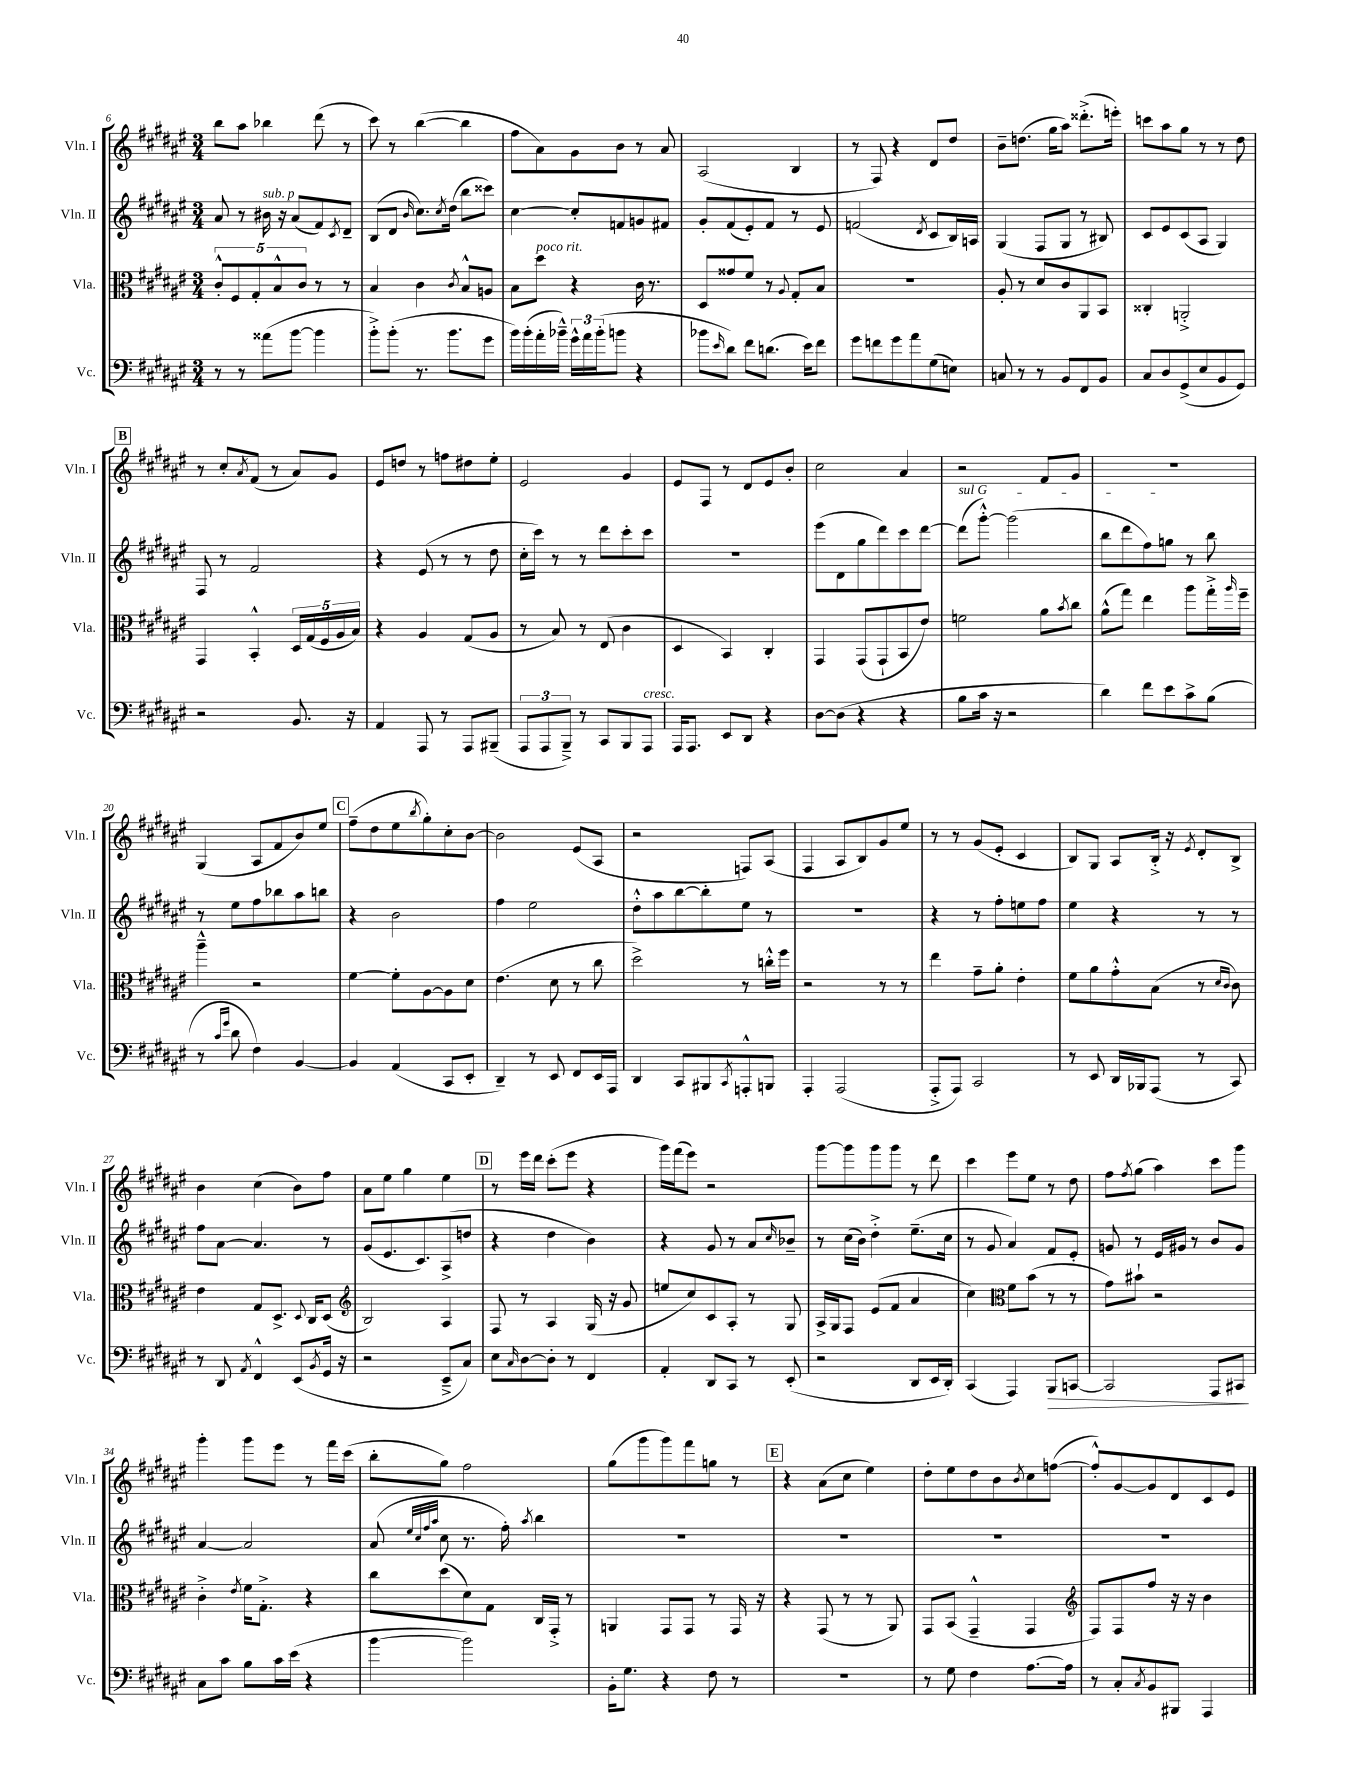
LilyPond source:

<<
\new StaffGroup <<
\new Staff = "s0" \with { instrumentName = "Vln. I" shortInstrumentName = "Vln. I" } {
    \clef treble \key fis \major \numericTimeSignature \time 3/4
    b''8 ais''8 bes''4 dis'''8( r8 |
    cis'''8) r8 b''4~( b''4 |
    fis''8 ais'8) gis'8 b'8 r8 ais'8 |
    ais2( b4 |
    r8 fis8) r4 dis'8 dis''8 |
    b'8-- d''8.( gis''16 ais''8) disis'''8.-.->( e'''16-.) |
    c'''8 ais''8 gis''8 r8 r8 dis''8 |
    \mark \markup { \box "B" } r8 cis''8-. \acciaccatura { ais'8 } fis'8( r8 ais'8) gis'8 |
    eis'8 d''8 r8 f''8 dis''8 eis''8-. |
    eis'2 gis'4 |
    eis'8 fis8 r8 dis'8 eis'8 b'8-. |
    cis''2 ais'4 |
    r2 fis'8 gis'8 |
    R2. |
    gis4( ais8 fis'8 b'8) eis''8 |
    \mark \markup { \box "C" } fis''8--( dis''8 eis''8 \acciaccatura { b''8 } gis''8-.) cis''8-. b'8~ |
    b'2 eis'8( ais8 |
    r2 f8) ais8( |
    fis4 ais8 b8) gis'8 eis''8 |
    r8 r8 gis'8( eis'8-. cis'4 |
    b8) gis8 ais8 b16-.-> r16 \acciaccatura { eis'8 } dis'8-. b8-> |
    b'4 cis''4( b'8) fis''8 |
    ais'8 eis''8 gis''4 eis''4 |
    \mark \markup { \box "D" } r8 eis'''16 dis'''16 cis'''8-.( eis'''8 r4 |
    gis'''16) fis'''16( eis'''8) r2 |
    gis'''8~ gis'''8 gis'''8 gis'''8 r8 dis'''8 |
    cis'''4 eis'''8 eis''8 r8 dis''8 |
    fis''8 \acciaccatura { fis''8 } gis''8( ais''4) cis'''8 gis'''8 |
    gis'''4-. gis'''8 eis'''8 r8 fis'''16 cis'''16( |
    b''8-. gis''8) fis''2 |
    gis''8( gis'''8 gis'''8) fis'''8 g''8 r8 |
    \mark \markup { \box "E" } r4 ais'8( cis''8 eis''4) |
    dis''8-. eis''8 dis''8 b'8 \acciaccatura { b'8 } cis''8 f''8~( |
    f''8-.-^) gis'8~ gis'8 dis'8 cis'8 eis'8 \bar "|." |
}
\new Staff = "s1" \with { instrumentName = "Vln. II" shortInstrumentName = "Vln. II" } {
    \clef treble \key fis \major \numericTimeSignature \time 3/4
    ais'8 r8 bis'16^\markup { \italic "sub. p" } r16 ais'8( fis'8) \acciaccatura { cis'8 } dis'8-- |
    b8( dis'8 \grace { b'16 } cis''8.) \acciaccatura { cis''8 } dis''16( b''8 cisis'''8) |
    cis''4~ cis''8-. f'8 g'8 fis'8 |
    gis'8-. fis'8( eis'8-.) fis'8 r8 eis'8 |
    f'2( \acciaccatura { dis'8 } cis'8 b16) a16 |
    gis4( fis8 gis8 r8 bis8) |
    cis'8 eis'8 cis'8( ais8 gis4) |
    \mark \markup { \box "B" } fis8 r8 fis'2 |
    r4 eis'8( r8 r8 dis''8 |
    cis''16-. cis'''16) r8 r8 dis'''8 cis'''8-. cis'''8 |
    R2. |
    eis'''8( dis'8 gis''8 dis'''8) cis'''8 dis'''8~ |
    \once \override TextSpanner.bound-details.left.text = \markup { \italic "sul G" } dis'''8\startTextSpan( gis'''8~-.-^) gis'''2( |
    b''8 dis'''8 fis''8) g''8\stopTextSpan r8 b''8 |
    r8 eis''8 fis''8 bes''8 ais''8 b''8 |
    \mark \markup { \box "C" } r4 b'2 |
    fis''4 eis''2 |
    dis''8-.-^ ais''8 b''8~ b''8-. eis''8 r8 |
    R2. |
    r4 r8 fis''8-. e''8 fis''8 |
    eis''4 r4 r8 r8 |
    fis''8 ais'8~ ais'4. r8 |
    gis'8( eis'8. cis'8.) ais8->( d''8 |
    \mark \markup { \box "D" } r4 dis''4 b'4) |
    r4 gis'8 r8 ais'8 \grace { cis''16 } bes'8-- |
    r8 cis''16( b'16) dis''4-.-> eis''8.--( cis''16 |
    r8 gis'8 ais'4) fis'8 eis'8-. |
    g'8 r8 eis'16 gis'16 r8 b'8 gis'8 |
    ais'4~ ais'2 |
    ais'8( \grace { eis''32 cis''32 fis''32 ais''32 } cis''8 r8. fis''16-.) \acciaccatura { ais''8 } b''4 |
    R2. |
    \mark \markup { \box "E" } R2. |
    R2. |
    R2. \bar "|." |
}
\new Staff = "s2" \with { instrumentName = "Vla." shortInstrumentName = "Vla." } {
    \clef alto \key fis \major \numericTimeSignature \time 3/4
    \tuplet 5/4 { cis'8-.-^ fis8 gis8-. b8-^ cis'8 } r8 r8 |
    b4 cis'4 \acciaccatura { cis'8 } b8-^ a8 |
    b8 dis''8^\markup { \italic "poco rit." } r4 cis'16 r8. |
    dis8 gisis'8 fis'8 r8 \appoggiatura { ais8 } gis8-. b8 |
    R2. |
    ais8-. r8 dis'8 cis'8 ais,8 b,8 |
    cisis4-. a,2-.-> |
    \mark \markup { \box "B" } gis,4 b,4-.-^ \tuplet 5/4 { dis16 gis16( fis16 ais16 b16) } |
    r4 ais4 gis8( ais8 |
    r8 b8) r8 eis8( cis'4 |
    dis4 b,4) cis4-. |
    gis,4 gis,8( gis,8-! b,8 eis'8) |
    f'2 ais'8 \acciaccatura { b'8 } cis''8 |
    ais'8-^( gis''8) eis''4 ais''8 gis''16-.-> \grace { ais''16 } fis''16-- |
    ais''4---^ r2 |
    \mark \markup { \box "C" } fis'4~ fis'8-. ais8~ ais8 dis'8 |
    eis'4.( dis'8 r8 cis''8 |
    dis''2->) r8 c''16-.-^ fis''16 |
    r2 r8 r8 |
    eis''4 gis'8-- ais'8-. eis'4-. |
    fis'8 ais'8 gis'8-.-^ b8( r8 \grace { dis'16 cis'16 } cis'8) |
    eis'4 gis8 dis8.-> \appoggiatura { dis8 } cis16 dis8( |
    \clef treble b2) ais4 |
    \mark \markup { \box "D" } fis8 r8 ais4 gis16( r16 gis'8 |
    e''8 cis''8) cis'8 ais8-. r8 gis8 |
    ais16-> gis16 fis8 eis'8( fis'8 ais'4 |
    cis''4) \clef alto fis'8 b'8( r8 r8 |
    gis'8) bis'8-! r2 |
    cis'4-.-> \acciaccatura { eis'8 } fis'16 gis8.-.-> r4 |
    cis''8 dis''8( dis'8) gis8 cis16 gis,16-.-> r8 |
    a,4 gis,8 gis,8 r8 gis,16 r16 |
    \mark \markup { \box "E" } r4 gis,8( r8 r8 ais,8) |
    gis,8 b,8( gis,4---^ gis,4 |
    \clef treble fis8) fis8 fis''8 r16 r16 b'4 \bar "|." |
}
\new Staff = "s3" \with { instrumentName = "Vc." shortInstrumentName = "Vc." } {
    \clef bass \key fis \major \numericTimeSignature \time 3/4
    r8 r8 aisis'8( b'8~ b'4 |
    b'8-.->) b'8-.( r8. b'8. gis'8 |
    b'16) b'16-.( ais'16-. bes'16---^) \tuplet 3/2 { gis'16-^ ais'16 bes'16-.( } b'8 r4 |
    bes'8 \grace { eis'16 } dis'8) fis'8 d'8.( eis'16) fis'8 |
    gis'8 f'8 gis'8 ais'8 gis8( e8) |
    c8 r8 r8 b,8 fis,8 b,8 |
    cis8 dis8 gis,8->( eis8 b,8 gis,8) |
    \mark \markup { \box "B" } r2 b,8. r16 |
    ais,4 ais,,8 r8 ais,,8 bis,,8--( |
    \tuplet 3/2 { ais,,8 ais,,8 b,,8--->) } r8 cis,8 b,,8 ais,,8^\markup { \italic "cresc." } |
    ais,,16 ais,,8. eis,8 dis,8 r4 |
    dis8~ dis8( r4 r4 |
    b8 cis'16 r16 r2 |
    dis'4) fis'8 eis'8 cis'8-> b8( |
    r8 \grace { cis'16 gis'16 } dis'8 fis4) b,4~ |
    \mark \markup { \box "C" } b,4 ais,4( cis,8 eis,8-. |
    dis,4--) r8 eis,8 fis,8 eis,16 ais,,16 |
    dis,4 cis,8 bis,,8 \acciaccatura { cis,8 } a,,8-.-^ b,,8 |
    ais,,4-. ais,,2( |
    ais,,8-.-> ais,,8) cis,2 |
    r8 eis,8 dis,16 bes,,16 ais,,8( r8 cis,8) |
    r8 dis,8 \acciaccatura { ais,8 } fis,4-^ eis,8( \acciaccatura { b,8 } gis,16 r16 |
    r2 eis,8---> cis8) |
    \mark \markup { \box "D" } eis8 \grace { cis16 } dis8~ dis8-. r8 fis,4 |
    ais,4-. dis,8 cis,8 r8 eis,8-.( |
    r2 dis,8 eis,16 dis,16-.) |
    cis,4( ais,,4) b,,8\> c,8~ |
    c,2 ais,,8 cis,8\! |
    cis8 cis'8 b8 cis'16 eis'16( r4 |
    b'4~ b'2) |
    b,16-. gis8. r4 fis8 r8 |
    \mark \markup { \box "E" } R2. |
    r8 gis8 fis4 ais8.~ ais16 |
    r8 cis8-. \acciaccatura { cis8 } b,8 bis,,8 ais,,4 \bar "|." |
}
>>
>>
\layout { \context { \Score currentBarNumber = #6 } }
